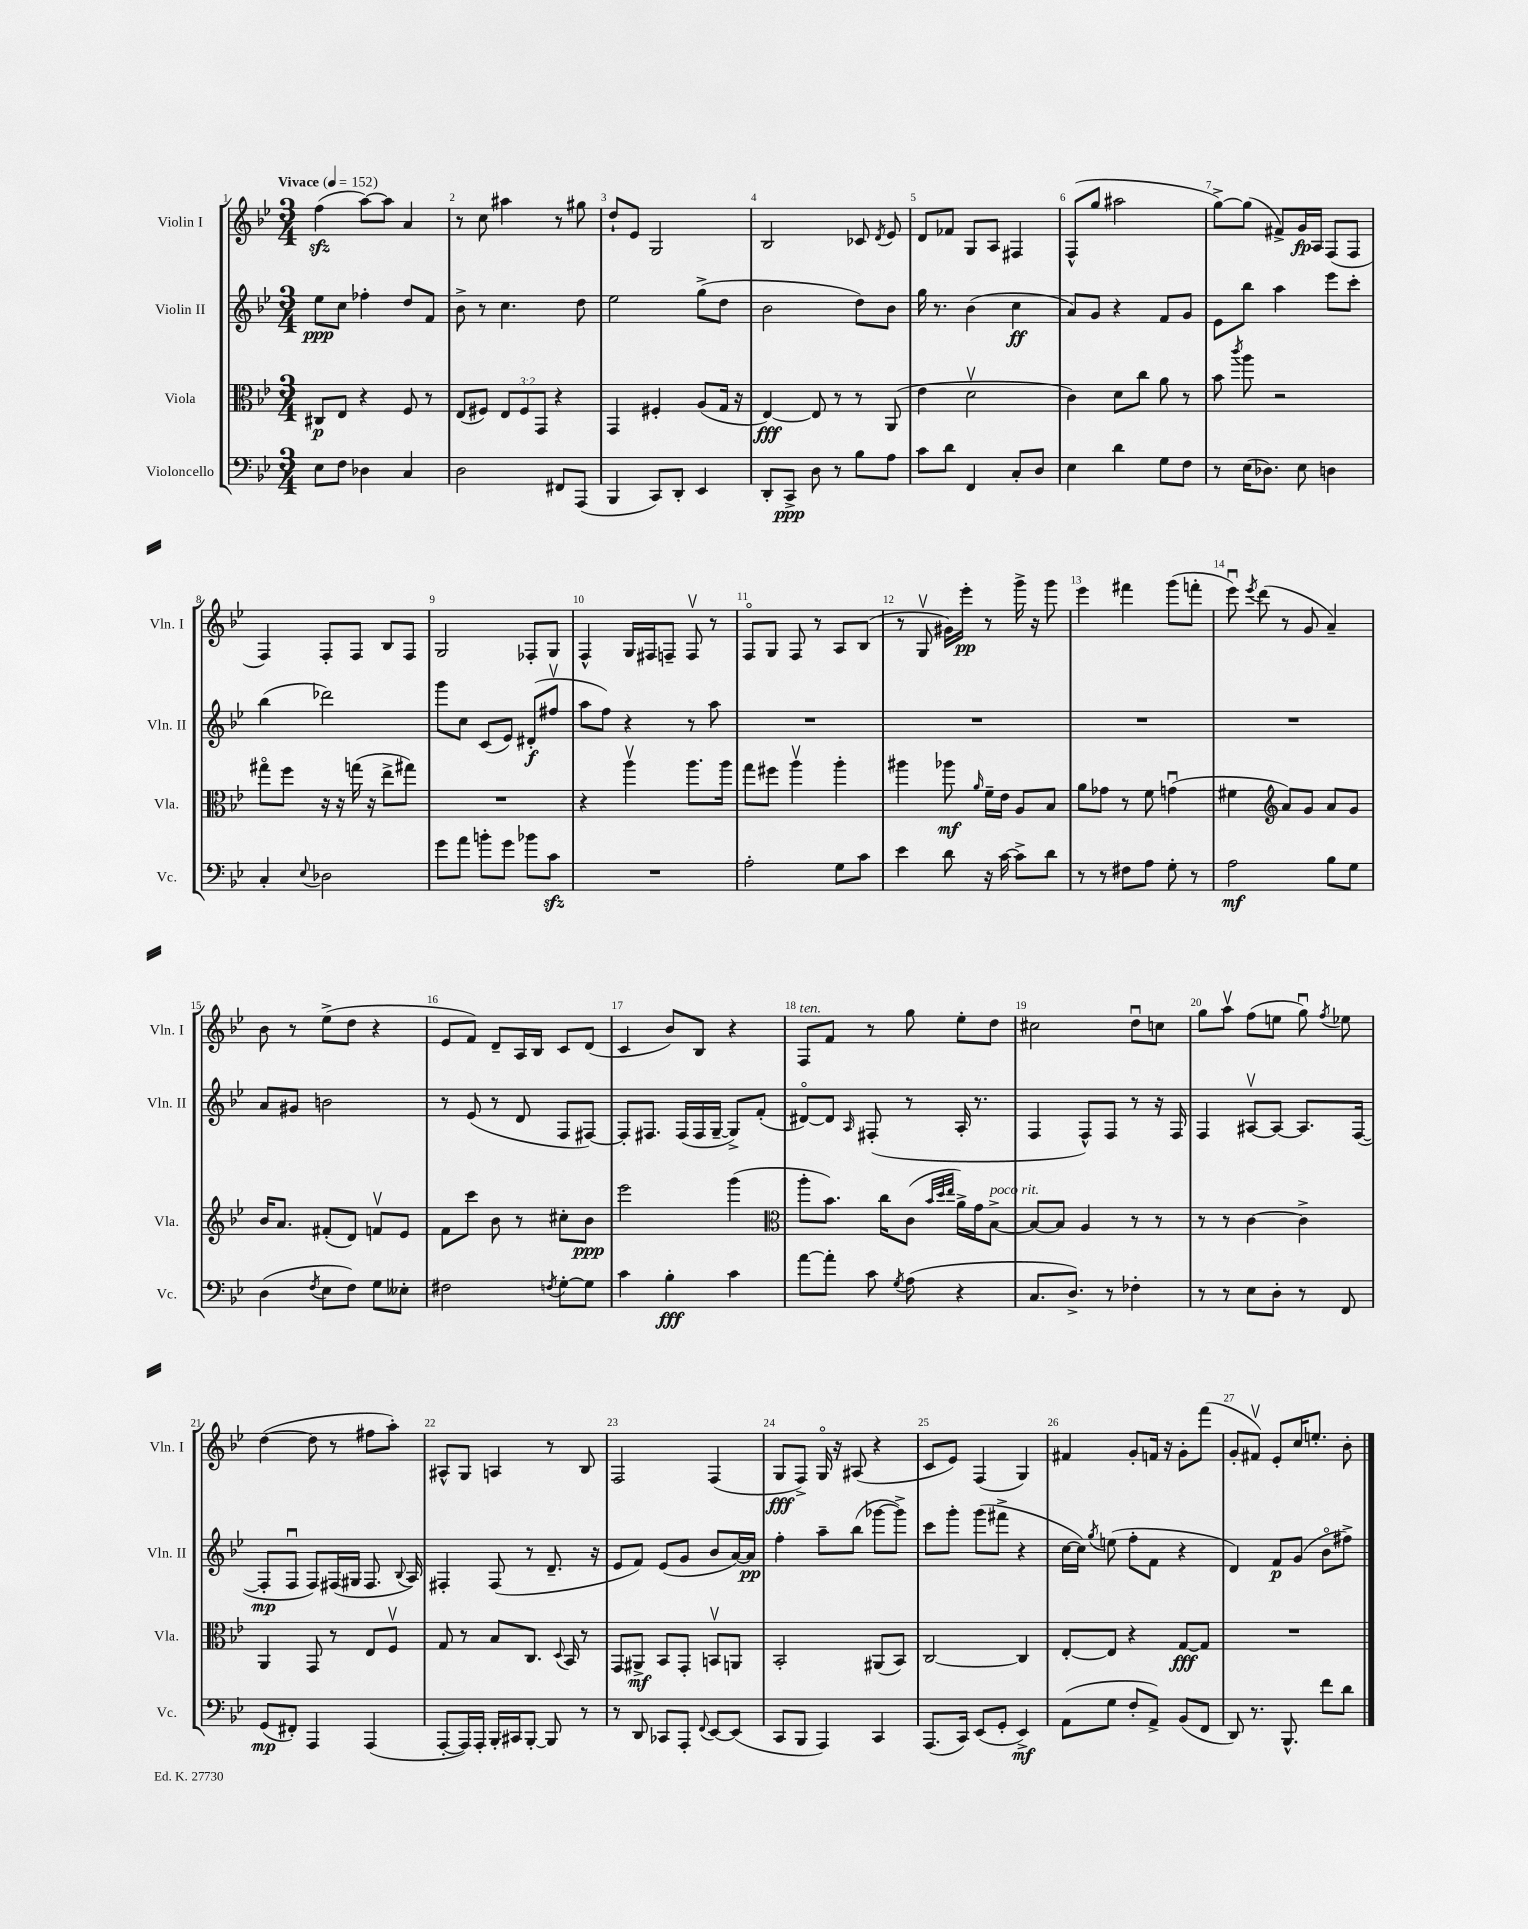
<<
\new StaffGroup <<
\new Staff = "s0" \with { instrumentName = "Violin I" shortInstrumentName = "Vln. I" } {
    \clef treble \key bes \major \numericTimeSignature \time 3/4 \tempo "Vivace" 4 = 152
    \autoBeamOff f''4\sfz( a''8[~) a''8] a'4 |
    r8 c''8 ais''4 r8 gis''8 |
    d''8[-! ees'8] g2 |
    bes2 ces'8 \acciaccatura { d'8 } ees'8 |
    d'8[ fes'8] g8[ a8] fis4 |
    f8[-^( g''8] ais''2 |
    g''8[~->) g''8]( fis'8[->) g'16\fp a16] f8[( f8] |
    f4) f8[-. f8] bes8[ f8] |
    g2 fes8[-. g8] |
    f4-^ g16[ fis16 f8]-- f8\upbow r8 |
    f8[\flageolet g8] f8 r8 a8[ bes8]( |
    r8 g8\upbow gis'16[) ees'''16]-.\pp r8 g'''16-> r16 g'''8 |
    ees'''4 fis'''4 g'''8[( f'''8]-. |
    ees'''8\downbow) \acciaccatura { ees'''8 } d'''8( r8 g'8 a'4--) |
    bes'8 r8 ees''8[->( d''8] r4 |
    ees'8[ f'8]) d'8[-- a16 bes16] c'8[ d'8]( |
    c'4 bes'8[) bes8] r4 |
    f8[^\markup { \italic "ten." } f'8] r8 g''8 ees''8[-. d''8] |
    cis''2 d''8[\downbow c''8] |
    g''8[ a''8]\upbow f''8[( e''8] g''8\downbow) \acciaccatura { f''8 } ees''8 |
    d''4~( d''8 r8 fis''8[ a''8]-.) |
    ais8[-^ g8] a4 r8 bes8 |
    f2 f4( |
    g8[\fff f8]->) g16\flageolet r16 ais8( r4 |
    c'8[ ees'8]) f4( g4) |
    fis'4 g'8[-. f'16] r16 g'8[-. f'''8]( |
    g'8[-. fis'8]\upbow) ees'8[-. c''16 e''8.]-. bes'8-. \bar "|." |
}
\new Staff = "s1" \with { instrumentName = "Violin II" shortInstrumentName = "Vln. II" } {
    \clef treble \key bes \major \numericTimeSignature \time 3/4
    \autoBeamOff ees''8[\ppp c''8] fes''4-. d''8[ f'8] |
    bes'8-> r8 c''4. d''8 |
    ees''2 g''8[->( d''8] |
    bes'2 d''8[) bes'8] |
    g''16 r8. bes'4( c''4\ff |
    a'8[) g'8] r4 f'8[ g'8] |
    ees'8[ bes''8] a''4 ees'''8[ c'''8]-. |
    bes''4( des'''2) |
    g'''8[ c''8] c'8[( ees'8]) dis'8[-.\f( fis''8]\upbow |
    a''8[ f''8]) r4 r8 a''8 |
    R2. |
    R2. |
    R2. |
    R2. |
    a'8[ gis'8] b'2 |
    r8 ees'8( r8 d'8 f8[ fis8]~) |
    fis8[-. fis8.] fis16[( fis16 g16]~-- g8[->) f'8]-.( |
    dis'8[~\flageolet) dis'8] \grace { a16 } fis8-.( r8 a16-. r8. |
    f4 f8[-^) f8] r8 r16 f16 |
    f4 ais8[~\upbow ais8]~ ais8.[ f16]~( |
    f8[-.\mp f8]\downbow f8[) fis16( gis16] fis8. \appoggiatura { bes8 } a16) |
    fis4-. fis8( r8 d'8.-- r16 |
    ees'8[ f'8]) ees'8[( g'8] bes'8[ a'16~) a'16]\pp |
    f''4-. a''8[-- bes''8]( ges'''8[~ ges'''8]->) |
    c'''8[ g'''8]-. g'''8[( fis'''8]-> r4 |
    c''16[~ c''16]) \acciaccatura { g''8 } e''8( f''8[-. f'8] r4 |
    d'4) f'8[\p g'8]( bes'8[\flageolet fis''8]->) \bar "|." |
}
\new Staff = "s2" \with { instrumentName = "Viola" shortInstrumentName = "Vla." } {
    \clef alto \key bes \major \numericTimeSignature \time 3/4 \override Staff.TupletNumber.text = #tuplet-number::calc-fraction-text
    \autoBeamOff cis8[\p ees8] r4 f8 r8 |
    ees8[( fis8]) \tuplet 3/2 { ees8[ fis8 g,8] } r4 |
    g,4 fis4-. a8[( g16] r16 |
    ees4~\fff) ees8 r8 r8 a,8( |
    ees'4 d'2\upbow |
    c'4) d'8[ c''8] a'8 r8 |
    bes'8 \acciaccatura { c'''8 } a''8 r2 |
    gis''8[\flageolet f''8] r16 r16 g''16( r16 ees''8[-> gis''8]) |
    R2. |
    r4 a''4\upbow a''8.[ a''16] |
    g''8[ fis''8] a''4\upbow a''4-. |
    ais''4 aes''8\mf \grace { a'16 } f'16[-- ees'16] a8[ bes8] |
    a'8[ ges'8] r8 f'8 g'4\downbow( |
    fis'4 \clef treble a'8[) g'8] a'8[ g'8] |
    bes'16[ a'8.] fis'8[-.( d'8]) f'8[\upbow ees'8] |
    f'8[ c'''8] bes'8 r8 cis''8[-. bes'8]\ppp |
    ees'''2 g'''4( |
    \clef alto a''8[-. bes'8.]) c''16[ c'8]( \grace { bes'32[ d''32 ees''32] } a'16[->) g'16 bes8]~->^\markup { \italic "poco rit." } |
    bes8[~ bes8] a4 r8 r8 |
    r8 r8 c'4~ c'4-> |
    a,4 g,8 r8 ees8[ f8]\upbow |
    g8 r8 bes8[ c8.] \appoggiatura { d8 } bes,16 r8 |
    g,8[ ais,8]->\mf bes,8[ g,8]-. b,8[\upbow a,8] |
    bes,2-. ais,8[( bes,8]) |
    c2~ c4 |
    ees8[~-. ees8] r4 g8[~\fff g8] |
    R2. \bar "|." |
}
\new Staff = "s3" \with { instrumentName = "Violoncello" shortInstrumentName = "Vc." } {
    \clef bass \key bes \major \numericTimeSignature \time 3/4
    \autoBeamOff ees8[ f8] des4 c4 |
    d2 fis,8[ a,,8]( |
    bes,,4 c,8[) d,8]-. ees,4 |
    d,8[-. c,8]->\ppp d8 r8 bes8[ a8] |
    c'8[ d'8] f,4 c8[-. d8] |
    ees4 d'4 g8[ f8] |
    r8 ees16[( des8.]) ees8 d4 |
    c4-. \appoggiatura { ees8 } des2 |
    g'8[ a'8] b'8[-. g'8] bes'8[ c'8]\sfz |
    R2. |
    a2-. g8[ c'8] |
    ees'4 d'8 r16 c'16~ c'8[-> d'8] |
    r8 r8 fis8[ a8] g8-. r8 |
    a2\mf bes8[ g8] |
    d4( \acciaccatura { f8 } ees8[ f8]) g8[ eeses8]-. |
    fis2 \acciaccatura { f8 } g8[~-. g8] |
    c'4 bes4-.\fff c'4 |
    a'8[~ a'8]-. c'8 \acciaccatura { g8 } a8( r4 |
    c8.[ d8.]->) r8 fes4-. |
    r8 r8 ees8[ d8]-. r8 f,8 |
    g,8[\mp( fis,8]-.) a,,4 a,,4( |
    a,,8[~-. a,,16) a,,16]-. bes,,16[-. cis,16 bes,,8]~-. bes,,8 r8 |
    r8 d,8 ces,8[ a,,8]-. \appoggiatura { f,8 } ees,8[~ ees,8]( |
    c,8[ bes,,8] a,,4) c,4 |
    a,,8.[( c,16]) ees,8[( g,8]-. ees,4->\mf) |
    a,8[( g8] f8[-. a,8]->) bes,8[( f,8] |
    d,8) r8. bes,,8.-^ f'8[ d'8] \bar "|." |
}
>>
>>
\layout { \context { \Score \override BarNumber.break-visibility = ##(#f #t #t) barNumberVisibility = #all-bar-numbers-visible } }
